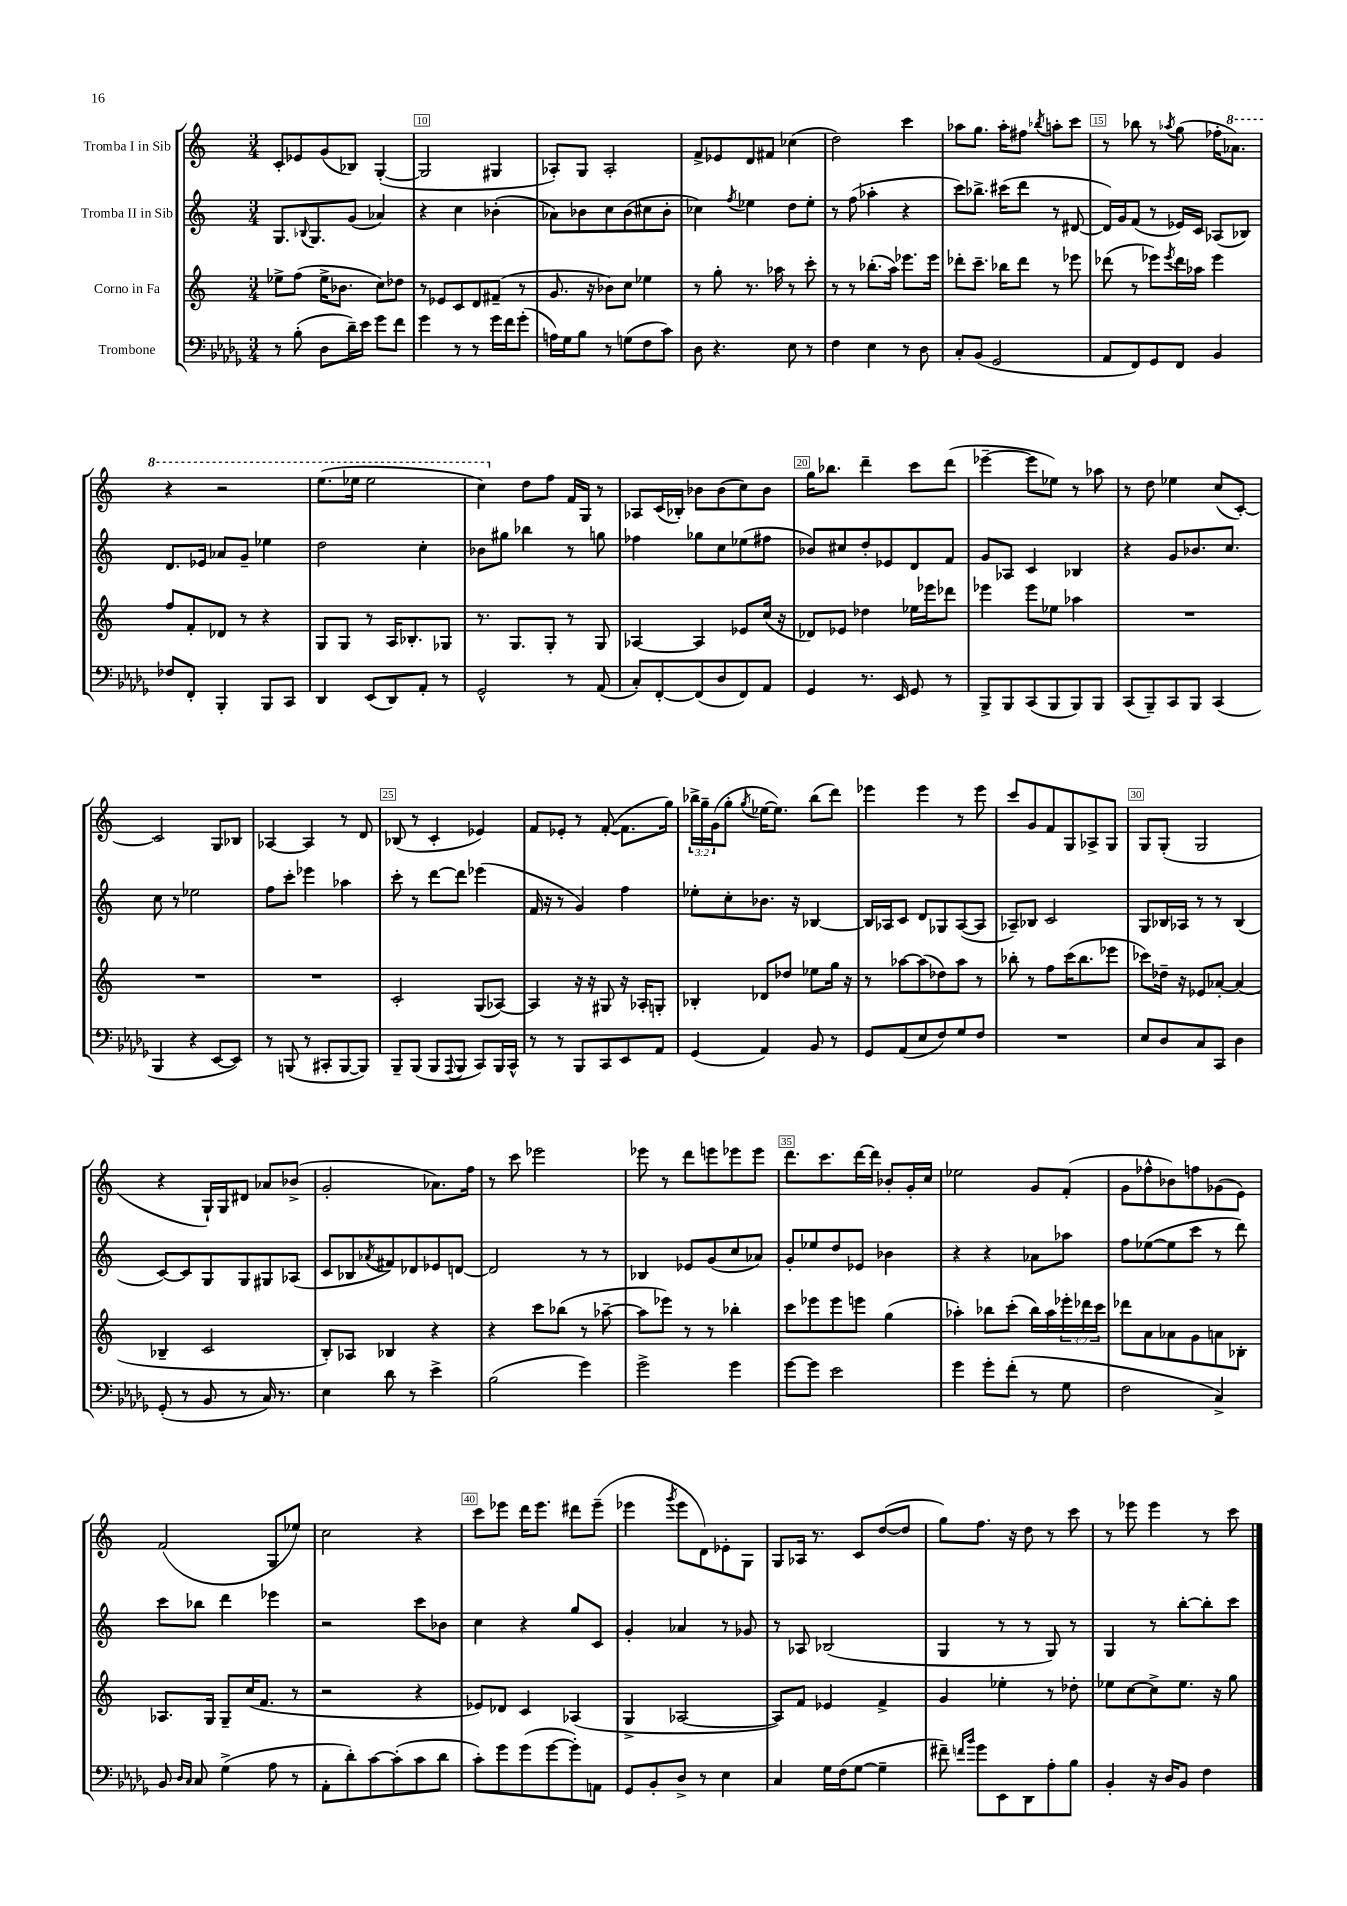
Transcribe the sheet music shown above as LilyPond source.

<<
\new StaffGroup <<
\new Staff = "s0" \with { instrumentName = "Tromba I in Sib" } {
    \clef treble \key c \major \numericTimeSignature \time 3/4 \override Staff.TupletNumber.text = #tuplet-number::calc-fraction-text
    c'8-. ees'8 g'8( bes8) g4~-.( |
    g2 gis4 |
    aes8-.) g8 aes2-. |
    f'8-> ees'8 d'8 fis'8 ces''4( |
    d''2) c'''4 |
    aes''8 g''8. aes''16-. fis''8 \acciaccatura { bes''8 } a''8-. c'''8 |
    r8 bes''8 r8 \acciaccatura { aes''8 } g''8( fes''16-. \ottava #1 aes''!8.) |
    r4 r2 |
    e'''8.( ees'''16 ees'''2 |
    c'''4) \ottava #0 d''8 f''8 f'16 g16 r8 |
    aes8 c'16( bes16-.) bes'8 bes'8( c''8) bes'8 |
    g''16 bes''8. d'''4-- c'''8 d'''8( |
    ees'''4~-- ees'''8 ees''8) r8 aes''8 |
    r8 d''8 ees''4 c''8( c'8~-.) |
    c'2 g8 bes8 |
    aes4~ aes4 r8 d'8 |
    bes8( r8 c'4-. ees'4) |
    f'8 ees'8-. r8 f'8~-.( f'8. g''16) |
    \tuplet 3/2 { bes''16-> g''16-- g'16( } g''8-. \acciaccatura { g''8 } ees''16~ ees''8.) bes''8( d'''8) |
    ees'''4 ees'''4 r8 ees'''8 |
    c'''8 g'8 f'8 g8 aes8-> g8 |
    g8 g8-.( g2 |
    r4 g16-!) g16 dis'8 aes'8 bes'8->( |
    g'2-. aes'8.) f''16 |
    r8 c'''8 ees'''2 |
    ees'''8 r8 d'''8 e'''8 ees'''8 ees'''8 |
    d'''8. c'''8. d'''16~ d'''16 bes'8-. g'16-. c''16 |
    ees''2 g'8 f'8-.( |
    g'8 fes''8-^ bes'8) f''8 ges'8( e'8) |
    f'2( g8 ees''8) |
    c''2 r4 |
    c'''8 ees'''8 d'''16 ees'''8. dis'''8 ees'''8--( |
    ees'''4 \acciaccatura { g'''8 } ees'''8 d'8) ees'8-. g8 |
    g8 aes16 r8. c'8 d''8~( d''8 |
    g''8) f''8. r16 d''8 r8 c'''8 |
    r8 ees'''8 ees'''4 r8 c'''8 \bar "|." |
}
\new Staff = "s1" \with { instrumentName = "Tromba II in Sib" } {
    \clef treble \key c \major \numericTimeSignature \time 3/4
    g8. \appoggiatura { bes8 } g8. g'8( aes'4) |
    r4 c''4 bes'4-.( |
    aes'8) bes'8 c''8 bes'8( cis''8 bes'8-. |
    ces''4) \acciaccatura { f''8 } ees''4 d''8 ees''8-. |
    r8 f''8( aes''4-. r4 |
    c'''8) bes''8.-> cis'''16( d'''8 r8 dis'8~ |
    dis'16) g'16 f'8( r8 ees'16) c'16 aes8( bes8) |
    d'8. ees'16 aes'8 g'8-- ees''4 |
    d''2 c''4-. |
    bes'8 gis''8 bes''4 r8 g''8 |
    fes''4 ges''8 c''8 ees''8( fis''8 |
    bes'8) cis''8 d''8-. ees'8 d'8 f'8 |
    g'8 aes8 c'4 bes4 |
    r4 g'8 bes'8. c''8. |
    c''8 r8 ees''2 |
    f''8 c'''8-. ees'''4 aes''4 |
    c'''8-. r8 d'''8~ d'''8 ees'''4( |
    f'16 r16 r8 g'4) f''4 |
    ees''8-. c''8-. bes'8. r16 bes4~ |
    bes16 aes16 c'8 d'8 ges8 aes8~( aes8 |
    aes8--) bes8 c'2 |
    g8 bes16 aes16 r8 r8 bes4( |
    c'8~) c'8 g8 g8 gis8 aes8( |
    c'8 bes8 \acciaccatura { aes'8 } fis'8) des'8 ees'8 d'8~ |
    d'2 r8 r8 |
    bes4 ees'8 g'8( c''8 aes'8) |
    g'8-. ees''8 d''8 ees'8 bes'4 |
    r4 r4 aes'8 aes''8 |
    f''8 ees''8~( ees''8 c'''8 r8 d'''8) |
    c'''8 bes''8 d'''4 ees'''4 |
    r2 c'''8 bes'8 |
    c''4 r4 g''8 c'8 |
    g'4-. aes'4 r8 ges'8 |
    r8 aes8 bes2( |
    g4 r8 r8 g8) r8 |
    g4 r8 b''8~-. b''8-. c'''8 \bar "|." |
}
\new Staff = "s2" \with { instrumentName = "Corno in Fa" } {
    \clef treble \key c \major \numericTimeSignature \time 3/4 \override Staff.TupletNumber.text = #tuplet-number::calc-fraction-text
    ees''8-> f''8( ees''16-> bes'8. c''8) des''8 |
    r8 ees'8 c'8 d'8 fis'8--( r8 |
    g'8. r16 bes'8) c''8 ees''4 |
    r8 g''8-. r8. aes''16 r8 c'''8-. |
    r8 r8 bes''8.-.( a''16) ees'''8. ees'''16 |
    des'''8-. c'''8.-- bes''16 des'''8 r8 ees'''8 |
    des'''8( r8 ees'''8) \acciaccatura { ees'''8 } des'''16 aes''16 ees'''4 |
    f''8 f'8-. des'8 r8 r4 |
    g8 g8 r8 a16 bes8.-. ges8 |
    r8. g8. g8-. r8 g8 |
    aes4~ aes4 ees'8 c''16( r16 |
    des'8) ees'8 des''4 ees''16 ees'''16 des'''8 |
    ees'''4 ees'''8 ees''8 aes''4 |
    R2. |
    R2. |
    R2. |
    c'2-. g8( aes8~) |
    aes4 r16 r16 gis8 r16 aes16-. g8-. |
    bes4-. des'8 des''8 ees''8 g''16 r16 |
    r8 aes''8~ aes''8( des''8) aes''8 r8 |
    bes''8-. r8 f''8 c'''16( bes''8. ees'''8 |
    ces'''8) des''16-- r16 ees'8 aes'8~-. aes'4( |
    bes4-- c'2 |
    b8-.) aes8 bes4 r4 |
    r4 c'''8 bes''8( r8 aes''8~-- |
    aes''8 ees'''8) r8 r8 bes''4-. |
    c'''8 ees'''8 ees'''8 e'''8 g''4( |
    aes''4-.) bes''8 c'''8-.( bes''16) aes''16 \tuplet 3/2 { ees'''16-. des'''16 c'''16 } |
    des'''8 a'8 aes'8 g'8 a'8 bes8-. |
    aes8. g16 g8-- c''16( f'8. r8 |
    r2 r4 |
    ees'8) des'8 c'4 aes4( |
    g4-> aes2~ |
    aes8) f'8 ees'4 f'4-> |
    g'4 ees''4-. r8 des''8-. |
    ees''8 c''8~ c''8-> ees''8. r16 g''8 \bar "|." |
}
\new Staff = "s3" \with { instrumentName = "Trombone" } {
    \clef bass \key des \major \numericTimeSignature \time 3/4
    r8 bes8-.( des8 des'16--) ees'16 ges'8 f'8 |
    ges'4 r8 r8 ges'16 f'16 ges'8-.( |
    a16) ges16 bes8 r8 g8( f8 c'8) |
    des8 r4. ees8 r8 |
    f4 ees4 r8 des8 |
    c8-. bes,8( ges,2 |
    aes,8 f,8) ges,8 f,8 bes,4 |
    fes8 f,8-. bes,,4-. bes,,8 c,8 |
    des,4 ees,8( des,8) aes,8-. r8 |
    ges,2-^ r8 aes,8( |
    c8-.) f,8~-. f,8( des8 f,8) aes,8 |
    ges,4 r8. ees,16 ges,8 r8 |
    bes,,8-> bes,,8 c,8( bes,,8 bes,,8) bes,,8 |
    c,8( bes,,8--) c,8 bes,,8 c,4( |
    bes,,4 r4 ees,8~ ees,8) |
    r8 b,,8( r8 cis,8-. b,,8~ b,,8) |
    bes,,8-- bes,,8( bes,,8 \appoggiatura { aes,,8 } bes,,8 c,8) bes,,16 c,16-^ |
    r8 r8 bes,,8 c,8 ees,8 aes,8 |
    ges,4( aes,4) bes,8 r8 |
    ges,8 aes,8( ees8 f8) ges8 f8 |
    R2. |
    ees8 des8 c8 c,8 des4 |
    ges,8-.( r8 bes,8 r8 c16) r8. |
    ees4 des'8 r8 ees'4-> |
    bes2( ges'4) |
    ges'2-> ges'4 |
    ges'8~ ges'8 ees'2 |
    ges'4 ges'8-. f'8-.( r8 ges8 |
    f2 c4->) |
    bes,8 \grace { des16 c16 } c8 ges4->( aes8 r8 |
    aes,8-. des'8-.) c'8~ c'8-.( c'8 des'8 |
    c'8-.) ges'8 ges'8( ges'8~ ges'8-.) a,8 |
    ges,8 bes,8-. des8-> r8 ees4 |
    c4 ges16 f16( ges8~ ges4-- |
    fis'8--) \grace { f'16 bes'16 } ges'8 ees,8 des,8 aes8-. bes8 |
    bes,4-. r16 des16 bes,8 f4 \bar "|." |
}
>>
>>
\layout { \context { \Score currentBarNumber = #9 \override BarNumber.break-visibility = ##(#f #t #t) barNumberVisibility = #(every-nth-bar-number-visible 5) \override BarNumber.stencil = #(make-stencil-boxer 0.1 0.3 ly:text-interface::print) } }
